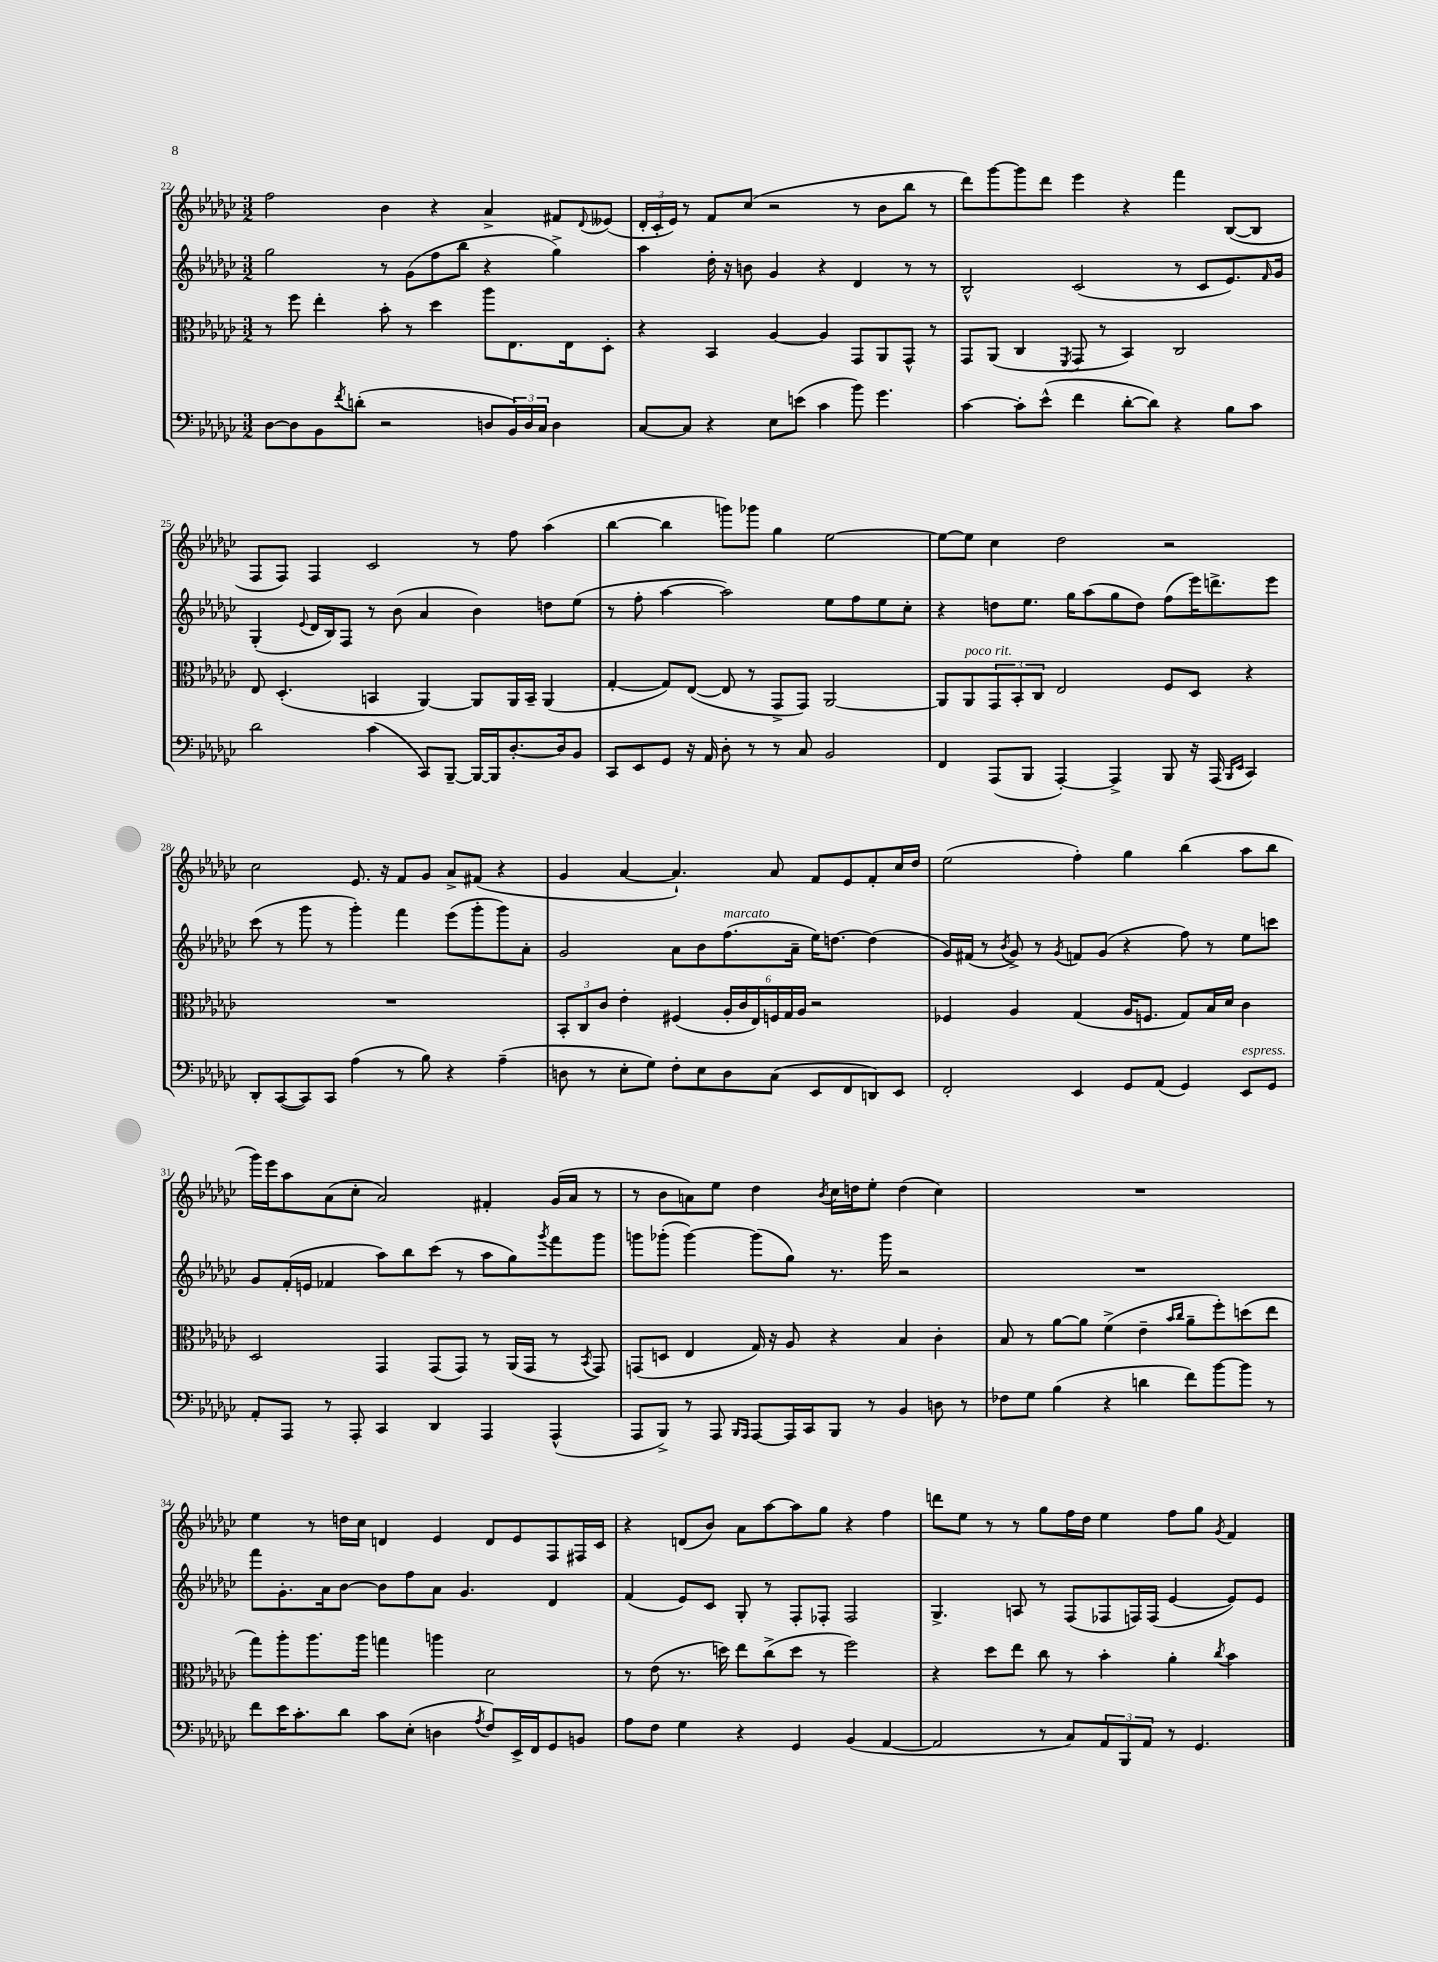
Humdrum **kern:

**kern	**kern	**kern	**kern
*staff4	*staff3	*staff2	*staff1
*clefF4	*clefC3	*clefG2	*clefG2
*k[b-e-a-d-g-c-]	*k[b-e-a-d-g-c-]	*k[b-e-a-d-g-c-]	*k[b-e-a-d-g-c-]
*M3/2	*M3/2	*M3/2	*M3/2
[8D-\L	8r	2gg-\	2ff\
8D-\]	8ff\	.	.
8BB-\	4ee-'\	.	.
8qf/	.	.	.
(8d'\J	.	.	.
2r	8b-'\	8r	4b-\
.	8r	(8g-\L	.
.	4dd-\	8ff\	4r
.	.	8bb-\J	.
8D/L	8aa-\L	4r	4a-^/
24BB-/L)	8.E-\	.	.
24D/	.	.	.
24C-/JJ	.	.	.
4D\	.	4gg-^\)	8f#/L
.	16E-\k	.	.
.	.	.	8qqd-/
.	8D-'\J	.	(8e--/J
=	=	=	=
[8C-/L	4r	4aa-\	24d-'/LL
.	.	.	24c-'/
.	.	.	24e-/JJ)
8C-/]J	.	.	8r
4r	4BB-/	16dd-'\	8f/L
.	.	16r	.
.	.	8b\	(8cc-/J
8E-\L	[4A-/	4g-/	2r
(8e\J	.	.	.
4c-\	4A-/]	4r	.
8b-\)	8GG-/L	4d-/	8r
4.g-\	8AA-/	.	8b-\L
.	8GG-^^/J	8r	8bb-\J
.	8r	8r	8r
=	=	=	=
[4c-\	8GG-/L	2B-^^/	8ddd-\L)
.	(8AA-/J	.	[8ggg-\
8c-'\]L	4C-/	.	8ggg-\]
(8e-^^\J	.	.	8ddd-\J
.	8qFF/	.	.
4f\	8GG-/	(2c-/	4eee-\
.	8r	.	.
[8d-'\L	4BB-/)	.	4r
8d-\]J)	.	.	.
4r	2C-/	8r	4fff\
.	.	8c-/L	.
8B-\L	.	8.e-/)	([8B-/L
8c-\J	.	.	8B-/]J
.	.	16qqf/	.
.	.	16g-/Jk	.
=	=	=	=
2d-\	8E-/	(4G-'/	8F/L
.	(4.D-'/	.	8F/J)
.	.	8qqe-/	.
.	.	16d-/LL	4F/
.	.	16B-/J)	.
.	.	8F/J	.
(4c-\	4BB/	8r	2c-/
.	.	(8b-\	.
8CC-/L)	[4AA-/)	4a-/	.
[8BBB-~/J	.	.	.
16BBB-/_LL	8AA-/]L	4b-\)	8r
16BBB-/]J	.	.	.
[8.D-'/	16AA-/L	.	8ff\
.	16BB~/JJ	.	.
.	(4AA-/	8dd\L	(4aa-\
16D-/]k	.	.	.
8BB-/J	.	(8ee-\J	.
=	=	=	=
8CC-/L	[4G-'/	8r	[4bb-\
8EE-/	.	8ff'\	.
8GG-/J	8G-/]L)	[4aa-\	4bb-\]
16r	([8E-/J	.	.
16AA-/	.	.	.
8D-'\	8E-/]	2aa-\])	8ggg\L)
8r	8r	.	8ggg-\J
8r	8GG-^/L	.	4gg-\
8C-/	8GG-/J)	.	.
2BB-/	[2AA-/	8ee-\L	[2ee-\
.	.	8ff\	.
.	.	8ee-\	.
.	.	8cc-'\J	.
=	=	=	=
4FF/	8AA-/]L	4r	8ee-\_L
.	8AA-/	.	8ee-\]J
(8AAA-/L	12GG-/	8dd\L	4cc-\
.	12BB-'/	.	.
8BBB-/J	.	8.ee-\J	.
.	12C-/J	.	.
[4AAA-'/)	2E-/	.	2dd-\
.	.	16gg-\LK	.
.	.	(8aa-\	.
4AAA-^/]	.	8gg-\	.
.	.	8dd\J)	.
8BBB-/	8F/L	(8ff\L	2r
16r	8D-/J	16eee-\K)	.
(16AAA-/	.	8.ddd^\	.
16qqBBB-/LL	.	.	.
16qqEE-/JJ	.	.	.
4CC-/)	4r	.	.
.	.	8eee-\J	.
=	=	=	=
8DD-'/L	1.r	(8ccc-\	2cc-\
([8CC-/	.	8r	.
8CC-/])	.	8ggg-\	.
8CC-/J	.	8r	.
(4A-\	.	4ggg-'\)	8.e-/
.	.	.	16r
8r	.	4fff\	8f/L
8B-\)	.	.	8g-/J
4r	.	(8eee-\L	8a-^/L
.	.	8ggg-'\	(8f#/J
(4A-~\	.	8ggg-\)	4r
.	.	8a-'\J	.
=	=	=	=
8D\	12BB-'/L	2g-/	4g-/
.	12C-/	.	.
8r	.	.	.
.	12c-/J	.	.
8E-'\L	4e-'\	.	[4a-/
8G-\J)	.	.	.
8F'\L	(4F#/	8a-\L	4.a-`/])
8E-\	.	8b-\	.
8D\	24A-'/LL	(8.ff\	.
.	24c-/	.	.
.	24E-/)	.	.
(8C-\J	24F/	.	8a-/
.	24G-/	.	.
.	.	16a-~\Jk	.
.	24A-/JJ	.	.
8EE-/L	2r	16ee-\LK)	8f/L
.	.	[8.dd\J	.
8FF/	.	.	8e-/
8DD/)	.	(4dd\]	8f'/
8EE-/J	.	.	16cc-/L
.	.	.	16dd-/JJ
=	=	=	=
2FF'/	4F-/	16g-/LL)	(2ee-\
.	.	(16f#/JJ	.
.	.	8r	.
.	.	8qb-/	.
.	4A-/	8g-^/)	.
.	.	8r	.
.	.	8qg-/	.
4EE-/	(4G-/	8f/L	4ff'\)
.	.	(8g-/J	.
8GG-/L	16A-/LK	4r	4gg-\
.	8.F/J	.	.
(8AA-/J	.	.	.
4GG-/)	8G-/L)	8ff\)	(4bb-\
.	16B-/L	8r	.
.	16d-/JJ	.	.
8EE-/L	4c-\	8ee-\L	8aa-\L
8GG-/J	.	8ccc\J	8bb-\J
=	=	=	=
8AA-'/L	2D-/	8g-/L	16ggg-\LL)
.	.	.	16eee-\J
8AAA-/J	.	(16f'/L	8aa-\
.	.	16e/JJ	.
8r	.	4f-/	(8a-\
8AAA-'/	.	.	8cc-'\J
4CC-/	4GG-/	8aa-\L)	2a-/)
.	.	8bb-\	.
4DD-/	(8GG-/L	(8ccc-\J	.
.	8GG-/J)	8r	.
4AAA-/	8r	8aa-\L	4f#'/
.	(16AA-/LL	8gg-\)	.
.	16GG-/JJ	.	.
.	.	8qggg-/	.
(4AAA-^^/	8r	8fff\	(16g-/LL
.	.	.	16a-/JJ
.	8qBB-/	.	.
.	8GG-/)	8ggg-\J	8r
=	=	=	=
8AAA-/L	(8GG/L	8ggg\L	8r
8BBB-^/J)	8D/J	(8ggg-'\J	8b-\L
8r	4E-/	[4ggg-\)	8a\)
8AAA-/	.	.	8ee-\J
16qqBBB-/LL	.	.	.
16qqAAA-/JJ	.	.	.
[8AAA-/L	16G-/)	(8ggg-\]L	4dd-\
.	16r	.	.
16AAA-/]L	8A-/	8gg-\J)	.
16CC-/J	.	.	.
.	.	.	8qb-/
8BBB-/J	4r	8.r	16cc-\LL
.	.	.	16dd\J
8r	.	.	8ee-'\J
.	.	16ggg-\	.
4BB-/	4B-/	2r	(4dd\
8D\	4c-'\	.	4cc-\)
8r	.	.	.
=	=	=	=
8F-\L	8B-/	1.r	1.r
8G-\J	8r	.	.
(4B-\	[8a-\L	.	.
.	8a-\]J	.	.
4r	(4f^\	.	.
4d\	4e-~\	.	.
.	16qqb-/LL	.	.
.	16qqcc-/JJ	.	.
8f\L)	8a-~\L	.	.
[8b-\	8ff'\)	.	.
8b-\]J	(8dd\	.	.
8r	8ee-\J	.	.
=	=	=	=
8f\L	8gg-\L)	8fff\L	4ee-\
16e-\K	8aa-'\	8.g-'\	.
8.c-'\	.	.	.
.	8.aa-\	.	8r
.	.	16a-\k	.
8d-\J	.	[8b-\J	16dd\LL
.	16aa-\Jk	.	16cc-\JJ
8c-\L	4gg\	8b-\]L	4d/
(8E-'\J	.	8ff\	.
4D\	4aa\	8a-\J	4e-/
.	.	4.g-/	.
8qA-/	.	.	.
8F/L)	2d-\	.	8d/L
16EE-^/L	.	.	8e-/
16FF/J	.	.	.
8GG-/	.	4d-/	8F/
8BB/J	.	.	16F#/L
.	.	.	16c-/JJ
=	=	=	=
8A-\L	8r	(4f/	4r
8F\J	(8e-\	.	.
4G-\	8.r	8e-/L)	(8d/L
.	.	8c-/J	8b-/J)
.	16dd\)	.	.
4r	8ee-\L	8G-'/	8a-\L
.	(8cc-^\	8r	[8aa-\
4GG-/	8dd\J	8F'/L	8aa-\]
.	8r	8F-'/J	8gg-\J
(4BB-/	2ff\)	2F-/	4r
[4AA-/	.	.	4ff\
=	=	=	=
2AA-/]	4r	4.G-^/	8ddd\L
.	.	.	8ee-\J
.	8dd-\L	.	8r
.	8ee-\J	8A/	8r
8r	8cc-\	8r	8gg-\L
8C-/L)	8r	(8F/L	16ff\L
.	.	.	16dd-\JJ
12AA-/	4b-'\	8F-/	4ee-\
12BBB-/	.	.	.
.	.	16F/L)	.
12AA-/J	.	.	.
.	.	(16F/JJ	.
8r	4a-'\	[4e-/	8ff\L
4.GG-/	.	.	8gg-\J
.	8qcc-/	.	8qg-/
.	4b-\	8e-/]L)	4f/
.	.	8e-/J	.
==	==	==	==
*-	*-	*-	*-
